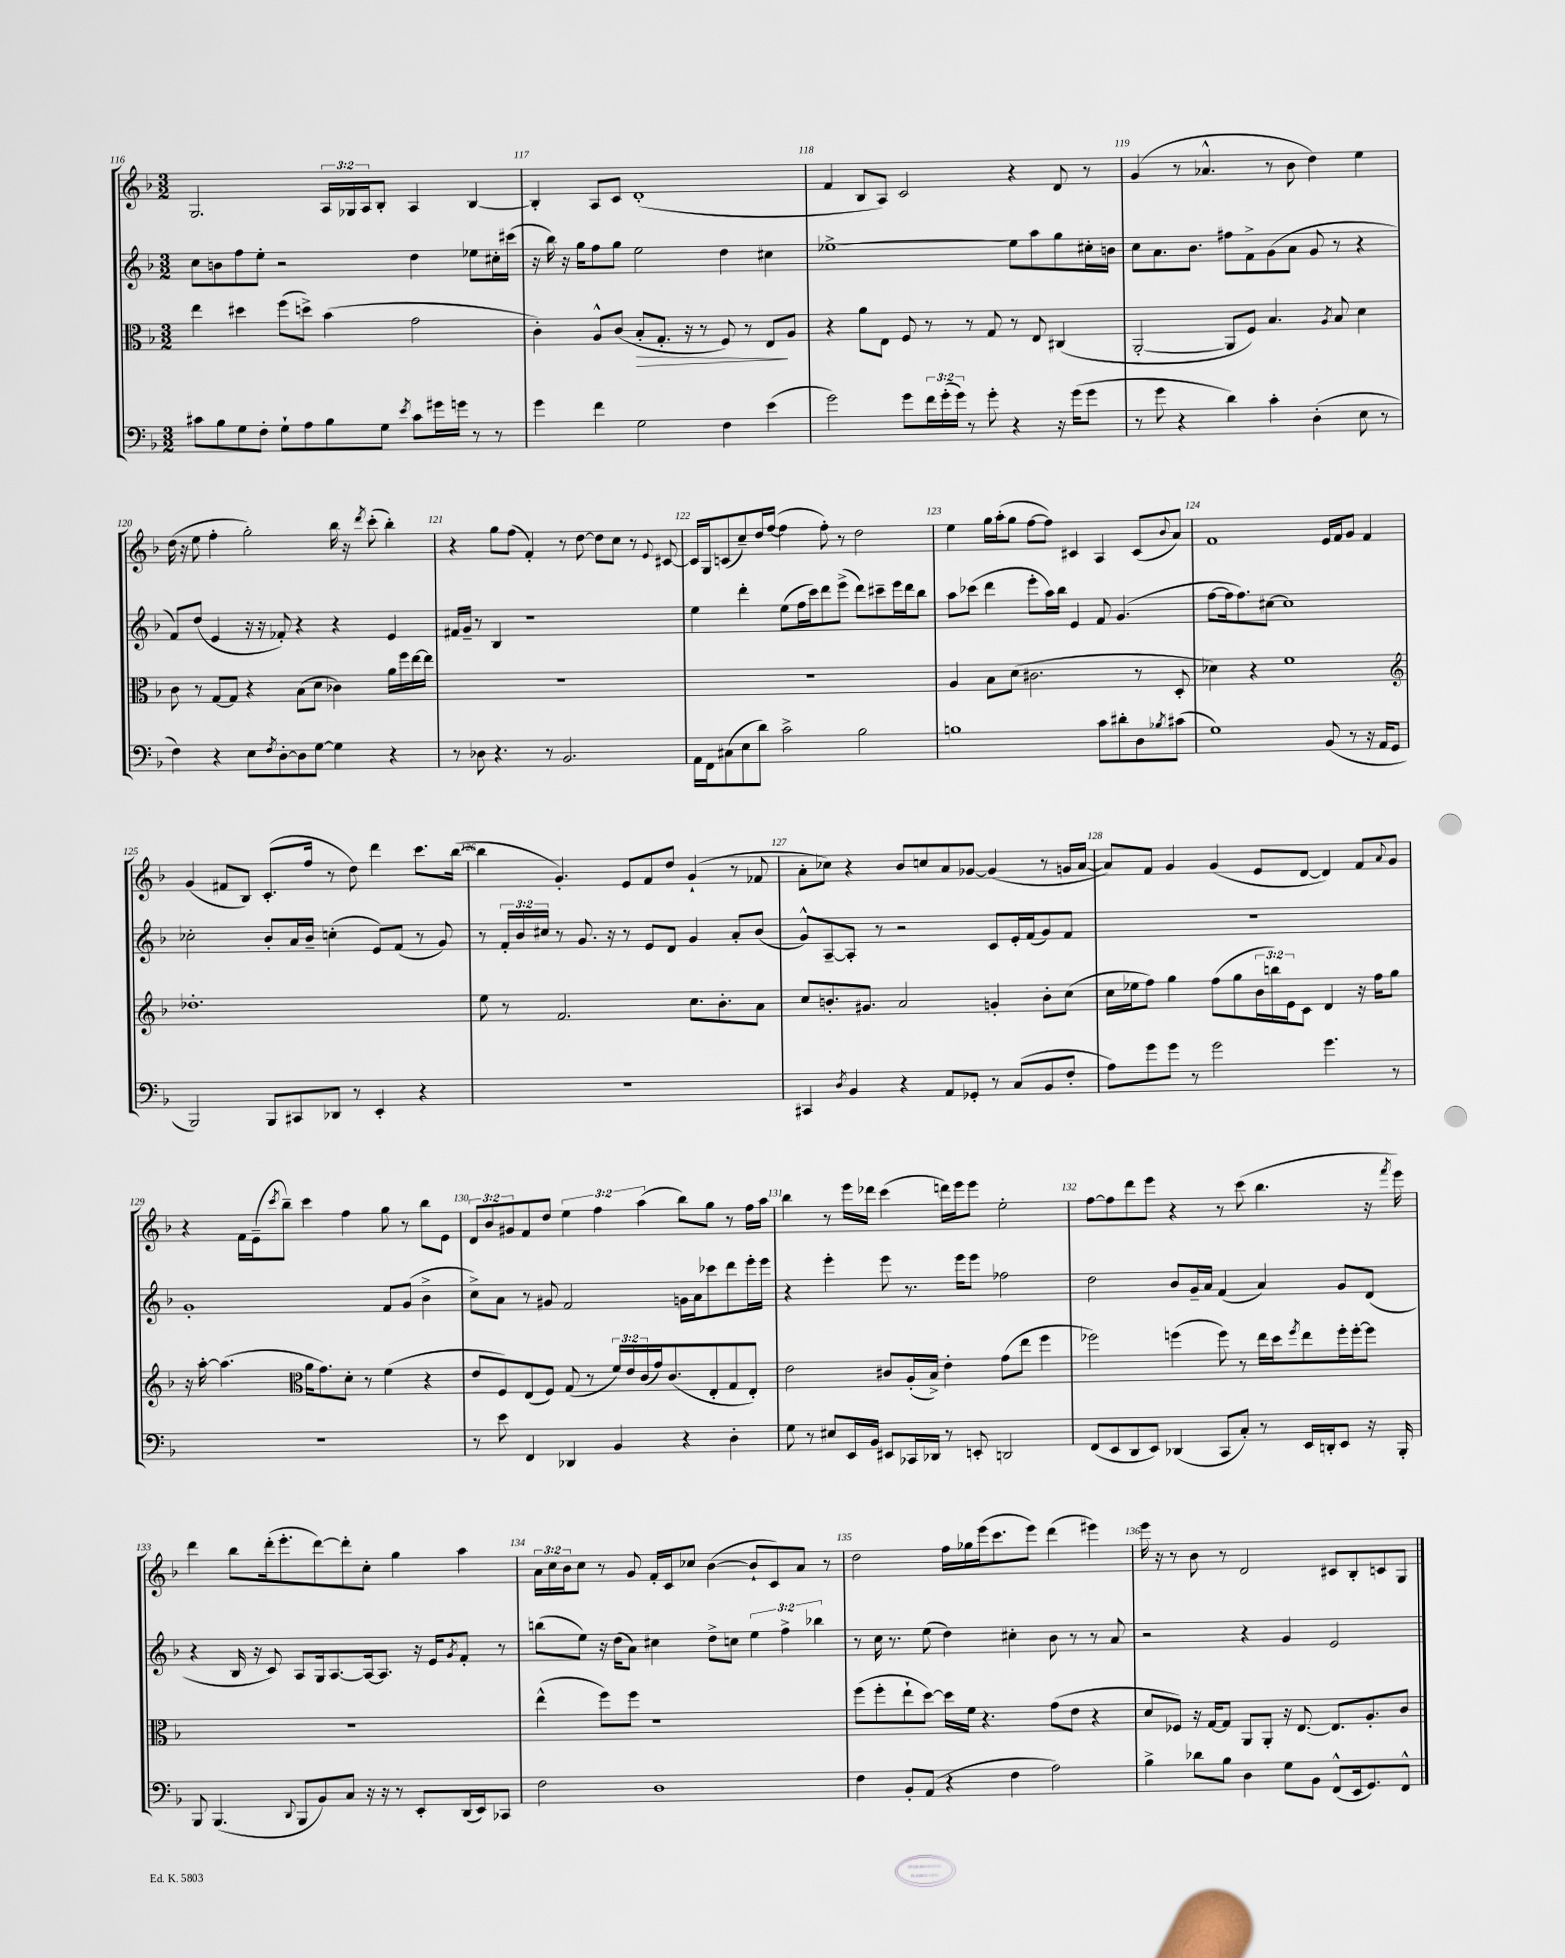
<<
\new StaffGroup <<
\new Staff = "s0" {
    \clef treble \key f \major \numericTimeSignature \time 3/2 \override Staff.TupletNumber.text = #tuplet-number::calc-fraction-text
    g2. \tuplet 3/2 { a16 ges16 a16 } bes8-. a4 bes4~ |
    bes4-. a8 c'8 d'1-.( |
    f'4 bes8 a8) c'2 r4 d'8 r8 |
    g'4( r8 aes'4.-^ r8 bes'8 d''4) e''4 |
    d''16( r16 e''8 f''4-. g''2-.) bes''16 r16 \acciaccatura { d'''8 } c'''8-.( bes''4-.) |
    r4 g''8 f''8( f'4-.) r8 d''8~ d''8 c''8 r8 \appoggiatura { e'8 } cis'8~ |
    cis'16 g16 c'8( c''8--) d''16 f''16~( f''4 f''8-.) r8 d''2 |
    e''4 g''16 a''16-.( g''8 f''8~ f''8) cis'4 a4 cis'8( \appoggiatura { bes'8 } a'8) |
    f'1 e'16 f'16 g'8 f'4 |
    g'4( fis'8 bes8) c'8.-.( f''16 r8 d''8) d'''4 c'''8. bes''16~( |
    bes''4 g'4.-.) e'8 f'8 d''8 g'4-!( r8 fes'8 |
    a'8-. ces''8) r4 bes'8 c''8 a'8 ges'8~ ges'4( r8 g'16 a'16~ |
    a'8) f'8 g'4 g'4( e'8 d'8~ d'4) f'8 \appoggiatura { a'8 } g'8 |
    r4 f'16 e'16--( \acciaccatura { c'''8 } bes''8--) c'''4 f''4 g''8 r8 bes''8 e'8 |
    \tuplet 3/2 { d'8 bes'8 gis'8 } f'8 d''8 \tuplet 3/2 { e''4 f''4 a''4( } bes''8) g''8 r8 f''16 a''16 |
    bes''4 r8 e'''16 des'''16 c'''4( d'''16) e'''16 e'''8 e''2-. |
    f''8~ f''8 d'''8 e'''8 r4 r8 c'''8( bes''4. r16 \acciaccatura { f'''8 } e'''16) |
    d'''4 bes''8 d'''16-.( e'''8.-. d'''8~) d'''8-. c''8-. g''4 a''4 |
    \tuplet 3/2 { a'16 c''16 bes'16 } c''8 r8 g'8 f'16-. c'16 ces''8 bes'4~( bes'8-! c'8) a'8 r8 |
    d''2 f''16 ges''16 e'''16( c'''8. e'''8) d'''4( eis'''4) |
    e'''16 r16 r8 bes'8 r8 d'2 cis'8 bes8-. c'8 g8 \bar "|." |
}
\new Staff = "s1" {
    \clef treble \key f \major \numericTimeSignature \time 3/2 \override Staff.TupletNumber.text = #tuplet-number::calc-fraction-text
    c''8 b'8 f''8 e''8-. r2 d''4 ees''8 cis''16-. cis'''16( |
    r16 bes''16) r16 g''16 f''8 g''8 e''2 d''4 cis''4 |
    ees''1~-> ees''8 a''8 g''8 cis''16-. b'16 |
    c''8 a'8. bes'8. fis''8 f'8-> g'8( a'8 g'8 r8 r4 |
    f'8) d''8( e'4 r16 r16 fes'8-.) r4 r4 e'4 |
    fis'16 g'16-- r8 bes4 r1 |
    e''4 d'''4-. e''8( f''16 c'''16) d'''8 e'''8->( d'''8) cis'''8-- e'''16 d'''16 bes''8 |
    a''8 ces'''8( d'''4 e'''8-. a''16) bes''16 e'4 f'8 g'4.( |
    f''8~ f''16 f''8.) cis''8~ cis''1 |
    ces''2-. bes'8-. a'16 bes'16-- c''4-.( e'8) f'8( r8 g'8) |
    r8 \tuplet 3/2 { f'16-. bes'16 cis''16 } r8 g'8. r16 r8 e'8 d'8 g'4 a'8-. bes'8( |
    g'8-^) a8~-- a8-. r8 r2 c'8 e'16-. f'16( g'8) f'8 |
    R1. |
    g'1-. f'8 g'8( bes'4-> |
    c''8->) a'8 r8 gis'8 f'2 g'16 a'16 ces'''8 d'''8 e'''16-. e'''16 |
    r4 e'''4-. e'''8 r8. e'''16 e'''8 fes''2 |
    d''2 bes'8 g'16-- a'16 f'4( a'4) g'8 d'8( |
    r4 bes16 r16 c'8) a8 g16 a8.~ a16~ a8. r16 e'16 \acciaccatura { g'8 } f'8-. r8 |
    b''8( e''8) r16 d''16( a'8) cis''4 d''8-> c''8 \tuplet 3/2 { e''4 f''4-> bes''4 } |
    r8 c''16 r8. e''8( d''4) cis''4-. bes'8 r8 r8 a'8 |
    r2 r4 g'4 e'2 \bar "|." |
}
\new Staff = "s2" {
    \clef alto \key f \major \numericTimeSignature \time 3/2 \override Staff.TupletNumber.text = #tuplet-number::calc-fraction-text
    e''4 dis''4 f''8( d''8->) bes'4( g'2 |
    c'4-.) a8-^ c'8( bes8-.\> g8.-. r16 r8 f8) r8 e8\! a8 |
    r4 a'8 e8 f8 r8 r8 g8 r8 e8 cis4( |
    a,2~-. a,8 f8) bes4. \acciaccatura { a8 } bes8 d'4 |
    c'8 r8 g8~ g8 r4 bes8( d'8 ces'4) a'16 f''16 e''16~ e''16 |
    R1. |
    R1. |
    a4 bes8 d'8( cis'2. r8 d8-. |
    des'4) r4 f'1 |
    \clef treble des''1.-. |
    e''8 r8 f'2. c''8. bes'8.-. a'8 |
    c''8 b'8.-. gis'8. a'2 g'4-. b'8-. c''8( |
    c''16 ees''16 f''8) g''4 f''8( g''8 \tuplet 3/2 { bes'16 b''16) e'16 } c'8 d'4 r16 f''16 g''8 |
    r16 a''16~-. a''4.( \clef alto a'16 g'8.) d'8-. r8 f'4( r4 |
    e'8 f8) e8( f8) g8( r8 \tuplet 3/2 { f'16) e'16 c'16( } g'16) c'8.( e8-. g8 e8-.) |
    e'2 cis'8 a16-.( bes16->) e'4-. g'8( e''8 f''4 |
    fes''2) f''4( f''8) r8 e''16 d''16 \acciaccatura { f''8 } e''8 f''16-. f''16~-. f''8 |
    R1. |
    e''4-^( f''8) f''8 r1 |
    f''8( f''8-. e''8-! d''8~) d''16 f'16 r4. g'8( e'8 r4 |
    d'8 fes8) r16 g16~ g8 a,8 a,8-. r16 e8.~ e8. a8.-. c'8 \bar "|." |
}
\new Staff = "s3" {
    \clef bass \key f \major \numericTimeSignature \time 3/2 \override Staff.TupletNumber.text = #tuplet-number::calc-fraction-text
    cis'8 bes8 g8 f8-. g8-! a8 bes8 g8 \acciaccatura { e'8 } cis'8 gis'16 g'16 r8 r8 |
    g'4 f'4 g2 f4 e'4( |
    g'2) g'8 \tuplet 3/2 { f'16 g'16-.( g'16) } r8 g'8-. r4 r16 g'16( g'8 |
    r8 g'8 r4 d'4) c'4-. d4-.( e8 r8 |
    f4) r4 e8 \acciaccatura { f8 } d8~-. d8 g8~ g4 r4 |
    r8 des8 r4. r8 bes,2. |
    a,16 f,16 cis8( e8 d'8) c'2-> bes2 |
    b1 c'8 dis'8-. d8 \acciaccatura { bes8 } cis'8( |
    g1) bes,8( r8 r16 a,16 g,8 |
    bes,,2) bes,,8 cis,8 des,8 r8 e,4-. r4 |
    R1. |
    cis,4 \acciaccatura { d8 } bes,4 r4 a,8 ges,8-. r8 c8( bes,8 f8-. |
    a8) g'8 g'8 r8 g'2 g'4. r8 |
    R1. |
    r8 e'8 f,4 des,4 bes,4 r4 d4-. |
    g8 r8 eis8 e,16 bes,16 eis,8 ces,16 des,16 r8 e,8-. d,2 |
    f,8( e,8 d,8 e,8) des,4( c,8 c8-.) r8 e,16 d,16-. e,8 r16 bes,,16-. |
    bes,,8 bes,,4.( \appoggiatura { d,8 } bes,,8 bes,8) c8 r16 r16 r8 e,8-. d,16( e,16) ces,8 |
    f2 d1 |
    f4 bes,8-. a,8( r4 f4 a2) |
    bes4-> des'8 bes8 d4 g8 bes,8 f,8-^( e,16 g,8.) f,8-^ \bar "|." |
}
>>
>>
\layout { \context { \Score currentBarNumber = #116 \override BarNumber.break-visibility = ##(#f #t #t) barNumberVisibility = #all-bar-numbers-visible } }
